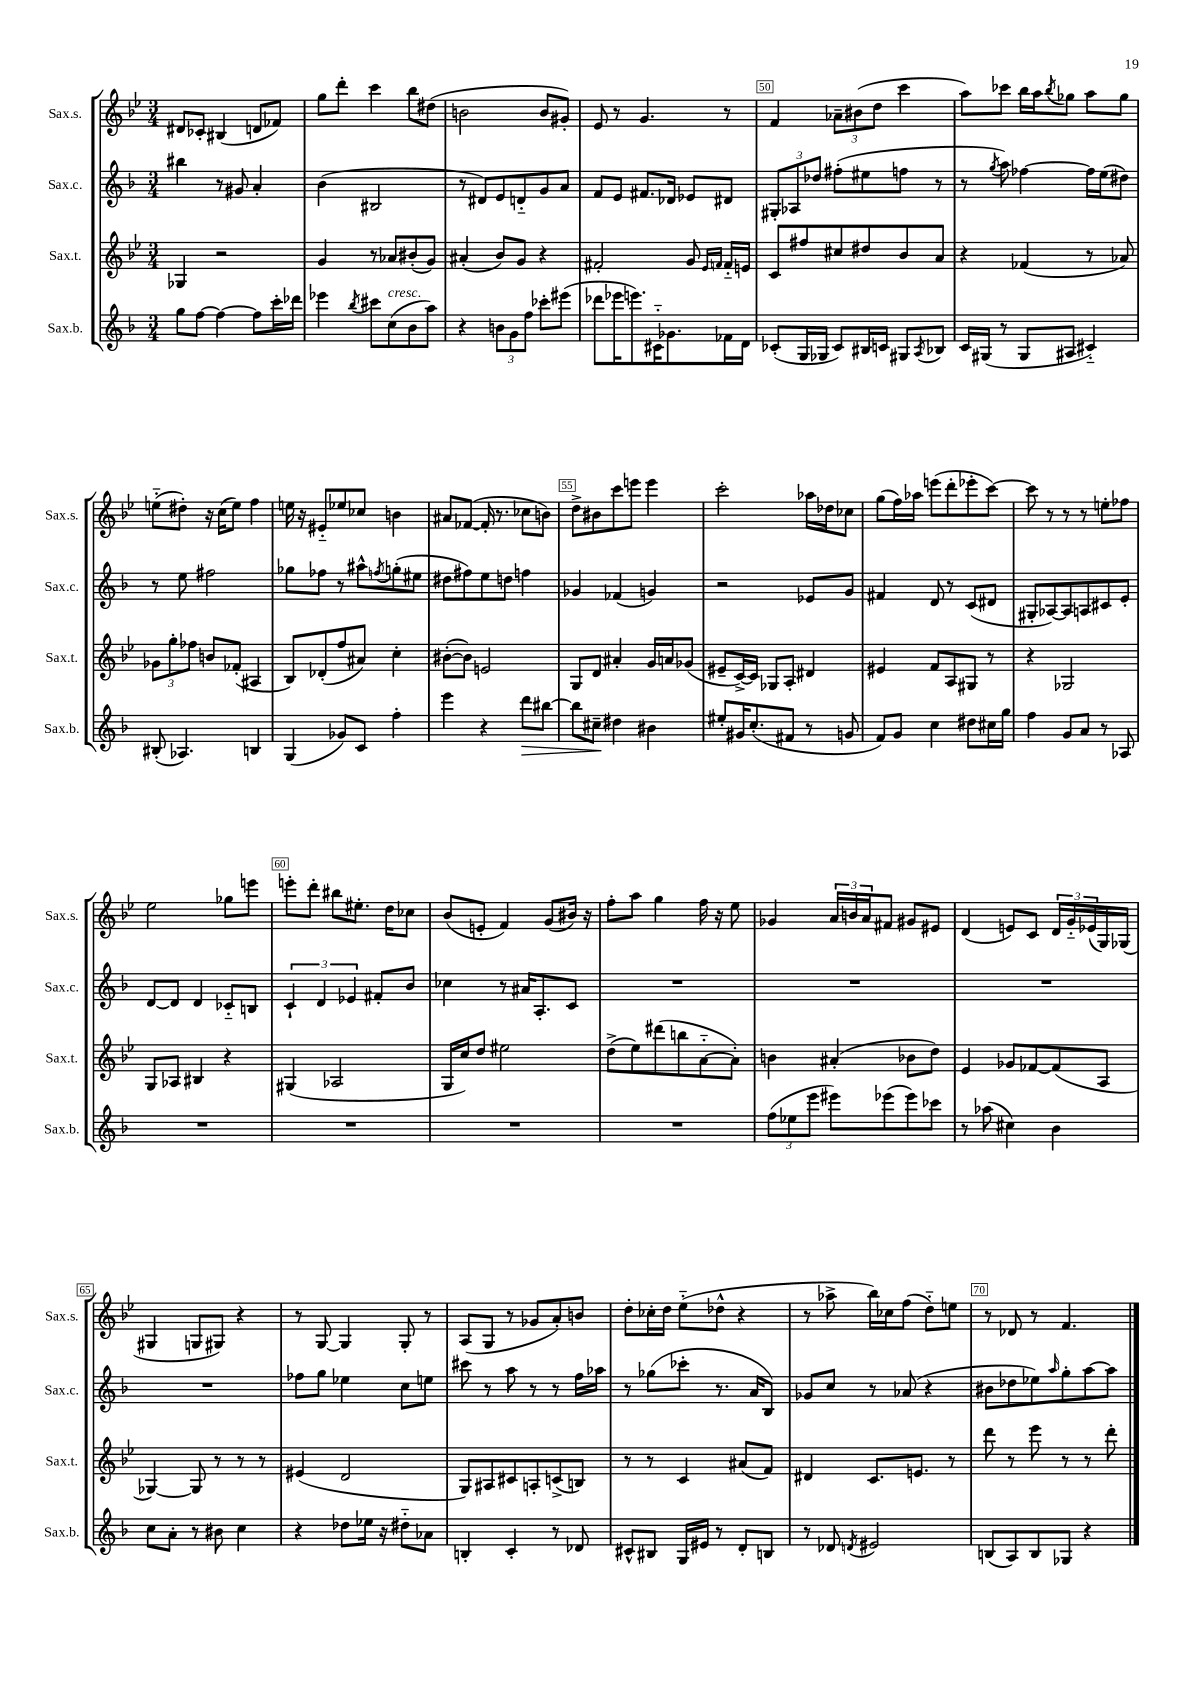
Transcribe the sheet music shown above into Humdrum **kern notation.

**kern	**kern	**kern	**kern
*staff4	*staff3	*staff2	*staff1
*clefG2	*clefG2	*clefG2	*clefG2
*k[b-]	*k[b-e-]	*k[b-]	*k[b-e-]
*M3/4	*M3/4	*M3/4	*M3/4
8gg	4G-	4bb#	8d#
[8ff	.	.	8c-'
4ff_	2r	8r	(4B#
.	.	8g#	.
8ff]	.	4a'	8d
16ccc'	.	.	8f-)
16ddd-	.	.	.
=	=	=	=
4eee-	4g	(4b-	8gg
.	.	.	8ddd'
8qbb-	.	.	.
8ccc#	8r	2B#	4ccc
(8cc	8a-	.	.
8b-	(8b#'	.	8bb-
8aa)	8g)	.	(8dd#
=	=	=	=
4r	(4a#'	8r	2b
.	.	8d#)	.
12b	8b-)	8e	.
12g	.	.	.
.	8g	8d'~	.
12ff	.	.	.
8ccc-'	4r	8g	8b
(8eee#	.	8a	8g#')
=	=	=	=
8ddd-	2f#'	8f	8e-
16eee-	.	8e	8r
8.eee)	.	.	.
.	.	8.f#	4.g
16c#'~	.	.	.
8.g-	.	16d-	.
.	8g	8e-	.
.	16qqe-	.	.
.	16qqf	.	.
16f-	16f'~	8d#	8r
16d	16e	.	.
=	=	=	=
(8c-'	8c	12G#'	4f
.	.	12A-	.
16G	8ff#	.	.
.	.	12dd-	.
16G-	.	.	.
8c-)	8cc#	(8ff#'	12a-~
.	.	.	(12b#
16B#	8dd#	8ee#	.
.	.	.	12dd
16c	.	.	.
8G#	8b-	8ff	4ccc
8qA	.	.	.
8B-	8a	8r	.
=	=	=	=
16c	4r	8r	8aa)
(16G#	.	.	.
.	.	8qgg	.
8r	.	8aa)	8ccc-
8G#	(4f-	[4ff-	16bb-
.	.	.	16aa
.	.	.	8qbb-
8A#	.	.	8gg-
4c#'~)	8r	16ff-]	8aa
.	.	(16ee	.
.	8a-)	8dd#)	8gg-
=	=	=	=
(8B#'	12g-	8r	(8ee'~
.	12gg'	.	.
4.A-)	.	8ee	8dd#')
.	12ff-	.	.
.	8b	2ff#	16r
.	.	.	(16cc
.	(8f-'	.	8ee)
4B	4A#	.	4ff
=	=	=	=
(4G	8B-)	8gg-	16ee
.	.	.	16r
.	(8d-'	8ff-	8e#'~
8g-)	8ff	8r	8ee-
8c	8a#)	8aa#^^	8cc-
.	.	8qff	.
4ff'	4cc'	(8gg'	4b
.	.	8ee#	.
=	=	=	=
4eee	([8b#'	8dd#	8a#
.	8b#])	8ff#)	([8f-
4r	2e	8ee	16f-']
.	.	.	8.r
.	.	8dd	.
8ddd	.	4ff	8cc-
[8bb#	.	.	8b)
=	=	=	=
8bb#]	8G	4g-	8dd^
8cc#~	8d	.	8b#
4dd#	4a#'	(4f-	8ccc
.	.	.	8eee
4b#	16g	4g)	4eee
.	16a	.	.
.	(8g-	.	.
=	=	=	=
8ee#'	8e#~	2r	2ccc'
16g#	[16c^)	.	.
(8.cc'	16c]	.	.
.	8G-	.	.
8f#	8A'	.	.
8r	4d#	8e-	16aa-
.	.	.	16dd-
8g	.	8g	8cc-
=	=	=	=
8f)	4e#	4f#	(8gg
8g	.	.	16ff)
.	.	.	16aa-
4cc	8f	8d	(8eee
.	8A	8r	8ddd'
8dd#	8G#	(8c	8eee-'
16cc#	8r	8d#	[8ccc)
16gg	.	.	.
=	=	=	=
4ff	4r	8G#'	8ccc]
.	.	[8A-)	8r
8g	2G-	8A-]	8r
8a	.	8A	8r
8r	.	8c#	8ee'
8A-	.	8e'	8ff-
=	=	=	=
2.r	8G	[8d	2ee-
.	8A-	8d]	.
.	4B#	4d	.
.	4r	8c-'~	8gg-
.	.	8B	8eee
=	=	=	=
2.r	(4G#	6c`	8eee'
.	.	.	8ddd'
.	.	6d	.
.	2A-	.	8bb#
.	.	6e-	.
.	.	.	8.ee#'
.	.	8f#'	.
.	.	.	16dd
.	.	8b-	8cc-
=	=	=	=
2.r	16G	4cc-	(8b-
.	16cc)	.	.
.	8dd	.	8e'
.	2ee#	8r	4f)
.	.	16a#	.
.	.	8.A'	.
.	.	.	(8g
.	.	8c	16b#)
.	.	.	16r
=	=	=	=
2.r	(8dd^	2.r	8ff'
.	8ee-)	.	8aa
.	(8ddd#	.	4gg
.	8bb	.	.
.	[8a'~	.	16ff
.	.	.	16r
.	8a'])	.	8ee-
=	=	=	=
(12ff	4b	2.r	4g-
12ee-	.	.	.
12eee	.	.	.
8eee#)	(4a#'	.	24a
.	.	.	24b
.	.	.	24a
(8eee-	.	.	8f#
8eee-)	8b-	.	8g#
8ccc-	8dd)	.	8e#
=	=	=	=
8r	4e-	2.r	(4d
(8aa-	.	.	.
4cc#)	8g-	.	8e)
.	[8f-	.	8c
4b-	(8f-]	.	24d
.	.	.	24g'~
.	.	.	(24e-
.	8A	.	16G)
.	.	.	(16G-
=	=	=	=
8cc	[4G-)	2.r	4G#
8a'	.	.	.
8r	8G-]	.	8G
8b#	8r	.	8G#)
4cc	8r	.	4r
.	8r	.	.
=	=	=	=
4r	(4e#	8ff-	8r
.	.	8gg	[8G
8dd-	2d	4ee-	4G]
16ee-	.	.	.
16r	.	.	.
8dd#'~	.	8cc	8G'
8a-	.	8ee	8r
=	=	=	=
4B'	8G)	8ccc#	(8A
.	8A#	8r	8G
4c'	8c#	8aa	8r
.	8A'	8r	8g-
8r	(8c^	8r	8a')
8d-	8B)	16ff	8b
.	.	16aa-	.
=	=	=	=
8c#^^	8r	8r	8dd'
8B#	8r	(8gg-	16cc-'
.	.	.	16dd
16G	4c	8ccc-'	(8ee-'~
16e#	.	.	.
8r	.	8.r	8dd-^^
8d'	(8a#	.	4r
.	.	16a	.
8B	8f)	8B-)	.
=	=	=	=
8r	4d#	8g-	8r
8d-	.	8cc	8aa-^
8qd	.	.	.
2e#	8.c	8r	16bb-)
.	.	.	16cc-
.	.	(8a-	(8ff
.	8.e	.	.
.	.	4r	8dd'~)
.	8r	.	8ee
=	=	=	=
(8B	8ddd	8b#	8r
8A)	8r	8dd-	8d-
8B	8eee-	8ee-)	8r
.	.	16qqaa	.
8G-	8r	8gg'	4.f
4r	8r	[8aa	.
.	8ddd'	8aa]	.
==	==	==	==
*-	*-	*-	*-
